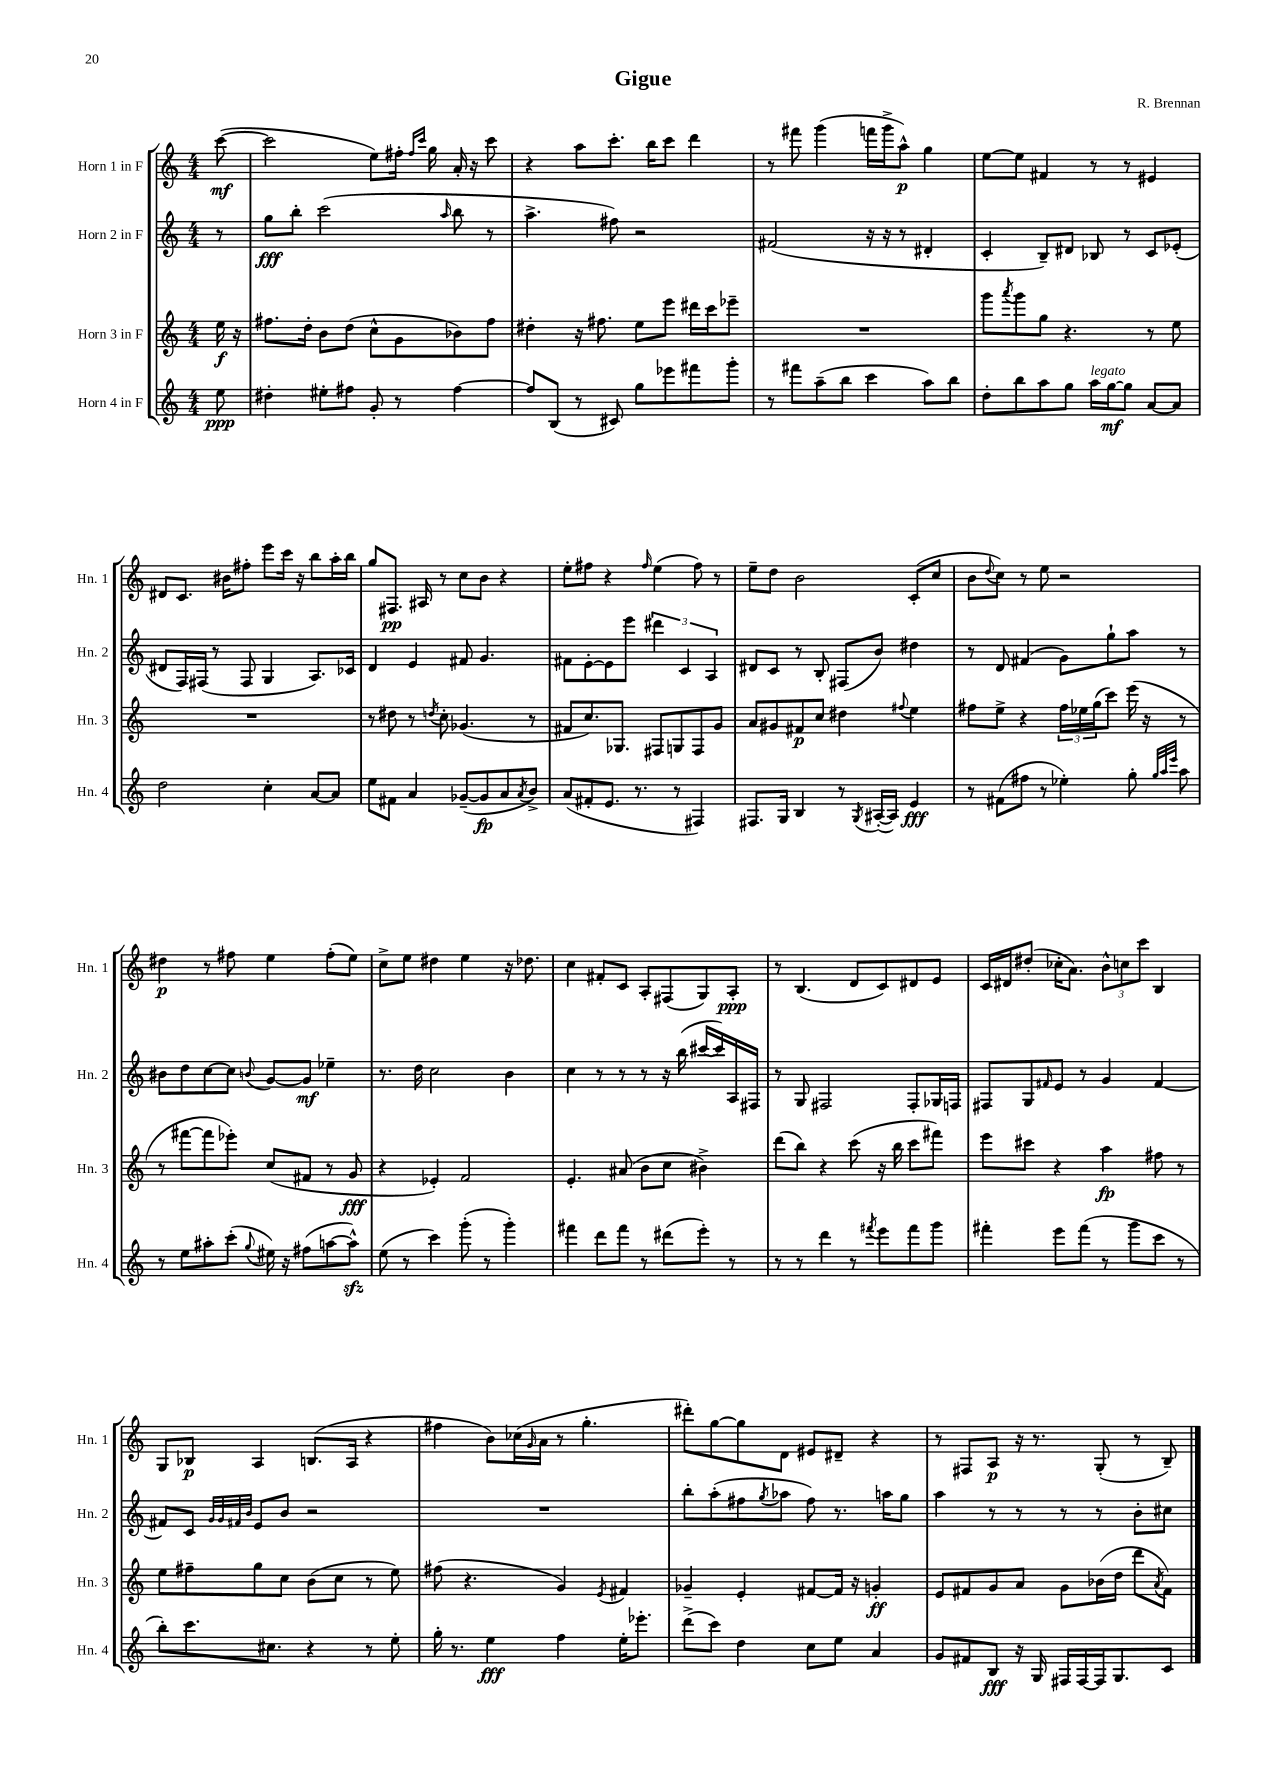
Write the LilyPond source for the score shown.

\header { title = "Gigue" composer = "R. Brennan" }
<<
\new StaffGroup <<
\new Staff = "s0" \with { instrumentName = "Horn 1 in F" shortInstrumentName = "Hn. 1" } {
    \clef treble \key c \major \numericTimeSignature \time 4/4 \partial 8
    c'''8~\mf( |
    c'''2 e''8) fis''16-. \grace { fis''16 c'''16 } g''16 a'16-. r16 c'''8 |
    r4 a''8 c'''8.-. b''16 c'''8 d'''4 |
    r8 fis'''8 g'''4( f'''16 g'''16-> a''8-^\p) g''4 |
    e''8~ e''8 fis'4 r8 r8 eis'4 |
    dis'8 c'8. bis'16 fis''8-. e'''8 c'''16 r16 b''8 a''16-. b''16 |
    g''8 fis8.\pp ais16 r8 c''8 b'8 r4 |
    e''8-. fis''8 r4 \grace { fis''16 } e''4( fis''8) r8 |
    e''8-- d''8 b'2 c'8-.( c''8 |
    b'8 \appoggiatura { d''8 } c''8) r8 e''8 r2 |
    dis''4\p r8 fis''8 e''4 fis''8-.( e''8) |
    c''8-> e''8 dis''4 e''4 r16 des''8. |
    c''4 fis'8-. c'8 a8-. fis8( g8) a8-.\ppp |
    r8 b4.( d'8 c'8) dis'8 e'8 |
    c'16 dis'16 dis''8-.( ces''16-. a'8.) \tuplet 3/2 { b'8-^ c''8 c'''8 } b4 |
    g8 bes8\p a4 b8.( a16 r4 |
    fis''4 b'8) ces''16( \grace { g'16 } a'16 r8 g''4.-. |
    dis'''8-.) g''8~ g''8 d'8 eis'8 dis'8-- r4 |
    r8 fis8 a8\p r16 r8. g8-.( r8 b8--) \bar "|." |
}
\new Staff = "s1" \with { instrumentName = "Horn 2 in F" shortInstrumentName = "Hn. 2" } {
    \clef treble \key c \major \numericTimeSignature \time 4/4 \partial 8
    r8 |
    g''8\fff b''8-. c'''2( \grace { a''16 } b''8 r8 |
    a''4.-> fis''8) r2 |
    fis'2( r16 r16 r8 dis'4-. |
    c'4-. b8--) dis'8 bes8 r8 c'8 ees'8-.( |
    dis'8 f16) fis16( r8 fis8 g4 a8.) ces'16 |
    d'4 e'4 fis'8 g'4. |
    fis'8 e'8~-. e'8 e'''8 \tuplet 3/2 { dis'''4 c'4 a4 } |
    dis'8 c'8 r8 b8-. fis8( b'8) dis''4 |
    r8 d'8 fis'4( g'8) g''8-! a''8 r8 |
    bis'8 d''8 c''8~ c''8 \appoggiatura { b'8 } g'8~ g'8\mf ees''4-- |
    r8. d''16 c''2 b'4 |
    c''4 r8 r8 r8 r16 b''16( cis'''16~ cis'''16) a16 fis16 |
    r8 g8 fis2 fis8-. ges16 f16 |
    fis8 g8 \grace { fis'16 } e'8 r8 g'4 fis'4~ |
    fis'8 c'8 \grace { g'32 g'32 fis'32 b'32 } e'8 b'8 r2 |
    R1 |
    b''8-. a''8-.( fis''8 \acciaccatura { g''8 } aes''8 fis''8) r8. a''16 g''8 |
    a''4 r8 r8 r8 r8 b'8-. cis''8 \bar "|." |
}
\new Staff = "s2" \with { instrumentName = "Horn 3 in F" shortInstrumentName = "Hn. 3" } {
    \clef treble \key c \major \numericTimeSignature \time 4/4 \partial 8
    e''16\f r16 |
    fis''8. d''16-. b'8 d''8( c''8-^ g'8 bes'8) fis''8 |
    dis''4-. r16 fis''8. e''8 e'''8 dis'''16 c'''16 ees'''8-- |
    R1 |
    g'''8 \acciaccatura { a'''8 } g'''8 g''8 r4. r8 e''8 |
    R1 |
    r8 dis''8 r8 \acciaccatura { d''8 } c''8-. ges'4.( r8 |
    fis'8 c''8.) ges8. fis8 g8 fis8 g'8 |
    a'8 gis'8 fis'8\p c''8 dis''4 \appoggiatura { fis''8 } e''4 |
    fis''8 e''8-> r4 \tuplet 3/2 { fis''16 ees''16 g''16( } c'''8) e'''16( r16 r8 |
    r8 fis'''8~ fis'''8 ees'''8-.) c''8( fis'8 r8 g'8\fff |
    r4 ees'4-.) f'2 |
    e'4.-. ais'8( b'8 c''8 bis'4->) |
    d'''8( b''8) r4 c'''8( r16 b''16 c'''8 fis'''8) |
    e'''8 cis'''8 r4 a''4\fp fis''8 r8 |
    e''8 fis''8-- g''8 c''8 b'8( c''8 r8 e''8) |
    fis''8( r4. g'4) \acciaccatura { e'8 } fis'4 |
    ges'4-- e'4-. fis'8~ fis'16 r16 g'4-.\ff |
    e'8 fis'8 g'8 a'8 g'8 bes'16( d''16 d'''8 \acciaccatura { a'8 } fis'8) \bar "|." |
}
\new Staff = "s3" \with { instrumentName = "Horn 4 in F" shortInstrumentName = "Hn. 4" } {
    \clef treble \key c \major \numericTimeSignature \time 4/4 \partial 8
    e''8\ppp |
    dis''4-. eis''8-. fis''8 g'8-. r8 fis''4~ |
    fis''8 b8( r8 cis'8) g''8 ees'''8 fis'''8 g'''8-. |
    r8 fis'''8 a''8--( b''8 c'''4 a''8) b''8 |
    d''8-. b''8 a''8 g''8 a''16^\markup { \italic "legato" } g''16~\mf g''8 a'8~ a'8 |
    d''2 c''4-. a'8~ a'8 |
    e''8 fis'8 a'4 ges'8~--( ges'8\fp a'8 \acciaccatura { a'8 } b'8->) |
    a'8( fis'8-. e'8. r8. r8 fis4) |
    fis8. g16 b4 r8 \acciaccatura { g8 } ais16~-.( ais16) e'4\fff |
    r8 fis'8( fis''8 r8 ees''4-.) g''8-. \grace { g''32 a''32 e'''32 } a''8 |
    r8 e''8 ais''8-. c'''8-.( \appoggiatura { g''8 } eis''16) r16 fis''8( a''8~ a''8-^\sfz) |
    e''8( r8 c'''4) g'''8-.( r8 g'''4-.) |
    fis'''4 d'''8 fis'''8 r8 dis'''8( e'''8-.) r8 |
    r8 r8 d'''4 r8 \acciaccatura { fis'''8 } e'''8 fis'''8 g'''8 |
    fis'''4-. e'''8 fis'''8( r8 g'''8 c'''8 r8 |
    b''8-.) c'''8. cis''8. r4 r8 e''8-. |
    g''16-. r8. e''4\fff f''4 e''16-. ees'''8.-. |
    d'''8->( c'''8) d''4 c''8 e''8 a'4 |
    g'8 fis'8 b8\fff r16 g16 fis16 fis16~ fis16 g8. c'8 \bar "|." |
}
>>
>>
\layout { \context { \Score \remove "Bar_number_engraver" } }
